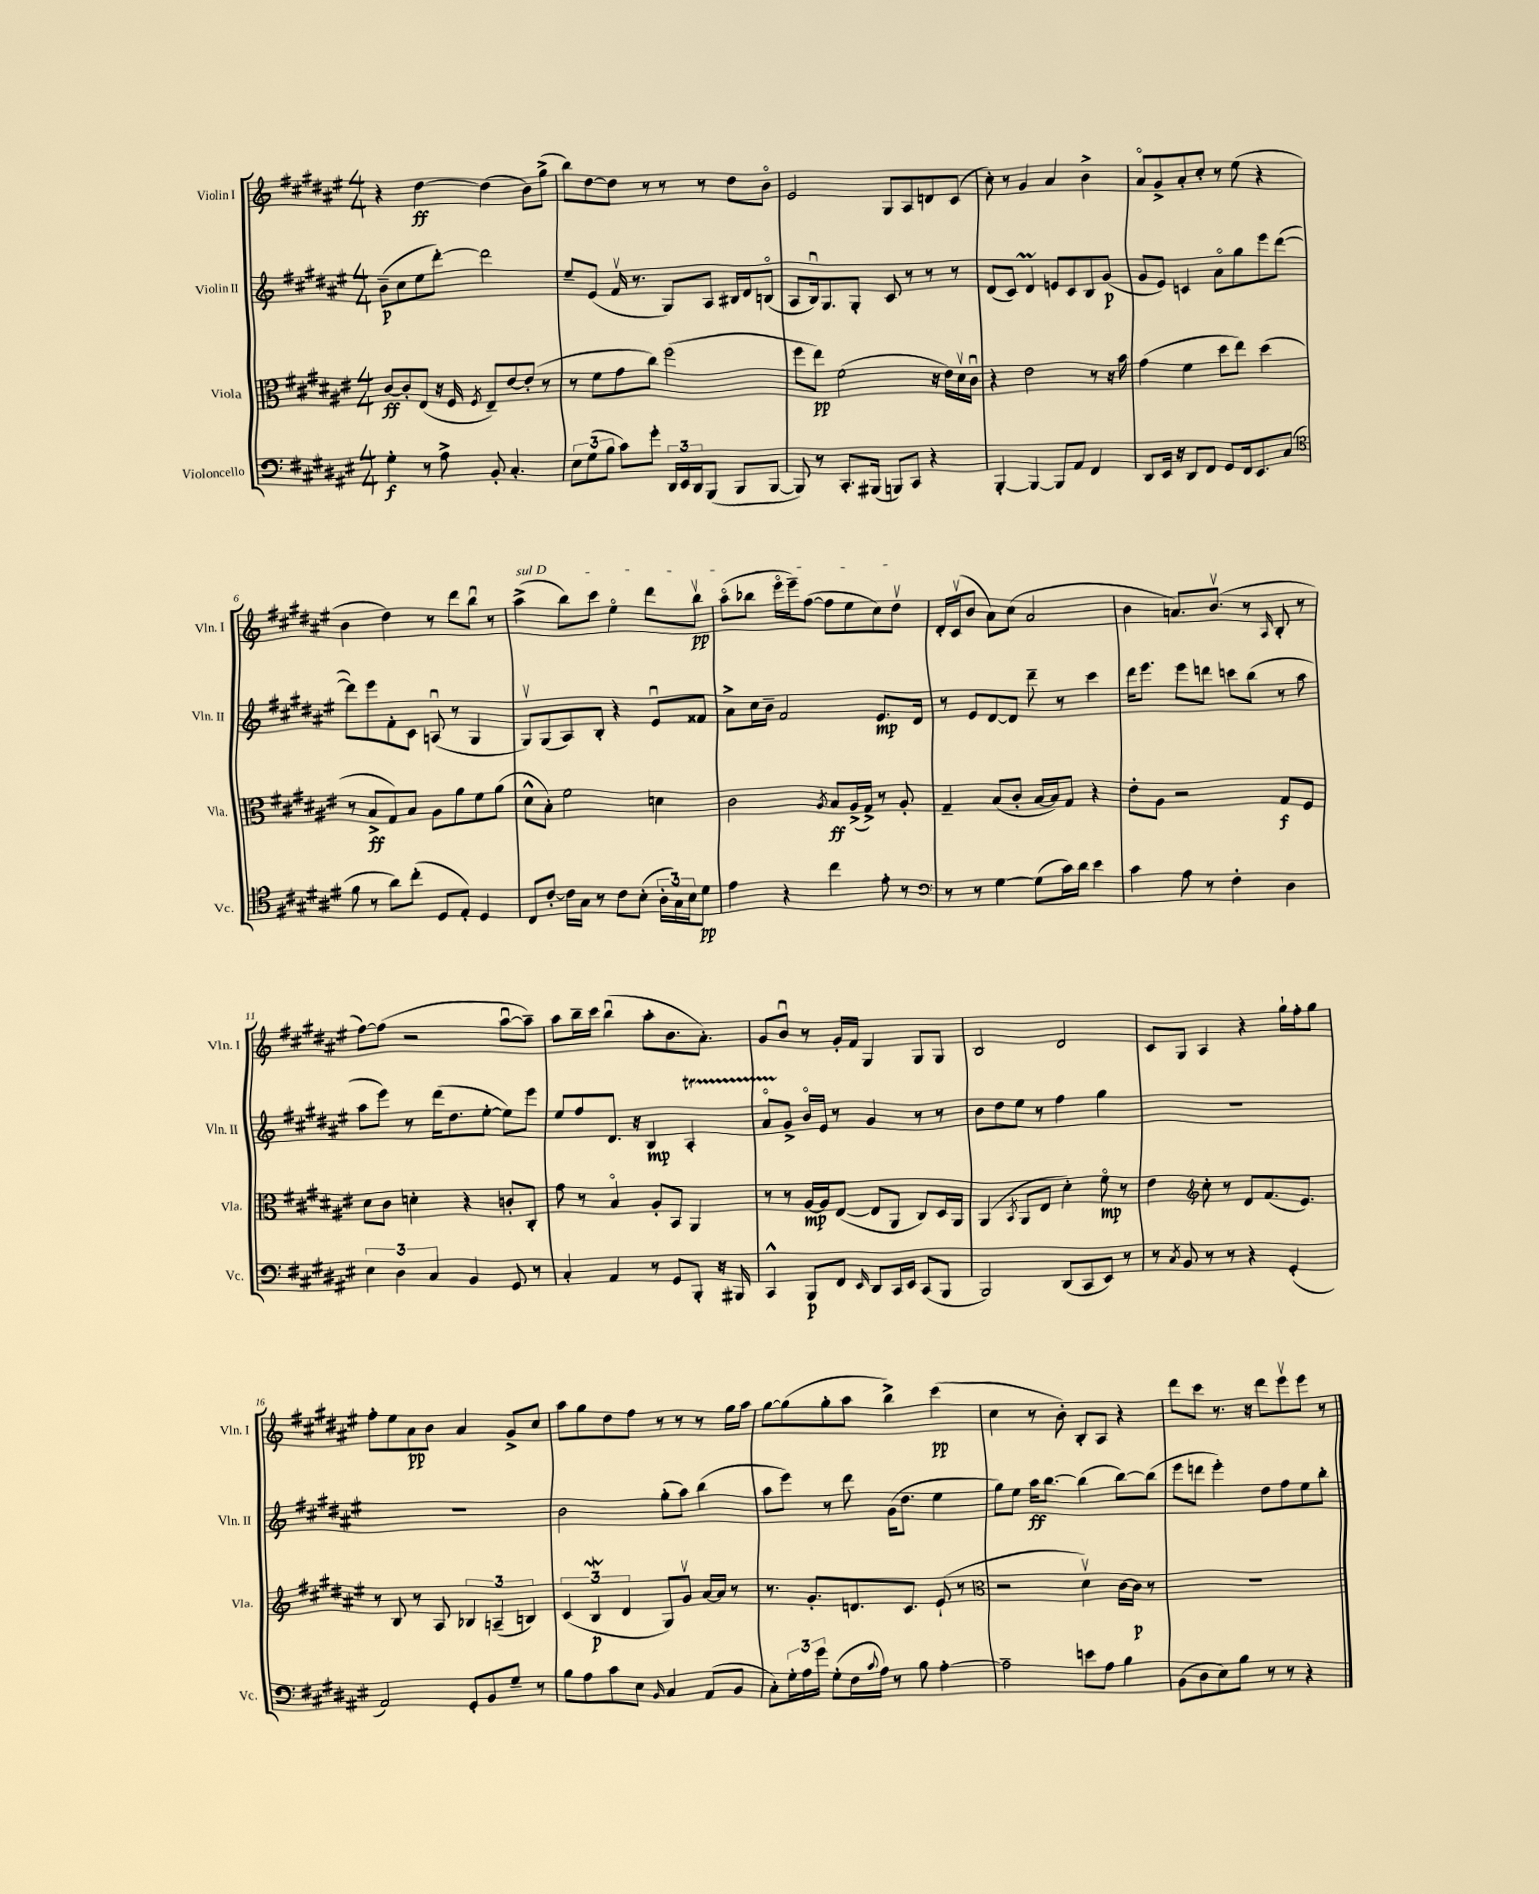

**kern	**kern	**kern	**kern
*staff4	*staff3	*staff2	*staff1
*clefF4	*clefC3	*clefG2	*clefG2
*k[f#c#g#d#a#e#]	*k[f#c#g#d#a#e#]	*k[f#c#g#d#a#e#]	*k[f#c#g#d#a#e#]
*M4/4	*M4/4	*M4/4	*M4/4
4G#'	[8c#	(8b~	4r
.	8c#']	8cc#	.
8r	(8E#	8ee#	[4dd#
8A#^	16r	[8ddd#')	.
.	16F#	.	.
.	8qF#	.	.
8BB'	8E#~)	2ddd#]	(4dd#]
4.C#'	[8e#	.	.
.	(8e#']	.	8b)
.	8r	.	(8gg#^
=	=	=	=
12E#	8r	8ee#~	8bb)
(12G#	.	.	.
.	8f#	(8e#	[8dd#
12B	.	.	.
8c#)	8g#	16f#v	8dd#]
.	.	8.r	.
8g#'	8cc#)	.	8r
24DD#	(2ff#	8G#)	8r
24EE#	.	.	.
24DD#	.	.	.
(8BBB	.	8A#	8r
8BBB	.	16B#	8dd#
.	.	16d#	.
[8BBB	.	(8Bo	8bo
=	=	=	=
8BBB])	8ff#	8A#	2e#
8r	8ee#)	16Bu)	.
.	.	8.G#	.
8.CC#'	(2f#	.	.
.	.	8G#'	.
(16BBB#	.	.	.
8BBB)	.	8c#	8G#
8CC#	.	8r	8A#
4r	16r	8r	8d
.	16e#)	.	.
.	16d#v	8r	(8c#
.	16c#u	.	.
=	=	=	=
[4BBB'	4r	(8d#	8cc#')
.	.	8c#)	8r
4BBB_	2e#	4d#	4g#
8BBB]	.	8e	4a#
8AA#	.	8c#	.
4FF#	8r	8B	4b^
.	16r	(8g#	.
.	16b	.	.
=	=	=	=
8DD#	(4g#	8g#	8a#o
16EE#	.	8e#)	8g#^
16r	.	.	.
8DD#	4f#	4c	8a#'
8FF#	.	.	8cc#'
8GG#	8dd#	8a#o	8r
16FF#	8ee#)	8gg#	(8ee#
8.EE#	.	.	.
.	(4dd#	8eee#	4r
(8C#	.	([8ddd#	.
=	=	=	=
*clefC4	*	*	*
8f#	8r	8ddd#])	4b
8r	8B^	8eee#	.
8a#)	8G#)	8f#'	4dd#)
(8cc#'	8B	8c#	.
8D#	8A#	(8Au	8r
8E#')	8a#	8r	8ddd#
4D#	8f#	4G#	8bbu
.	(8a#	.	8r
=	=	=	=
8C#	8d#^^	8G#v)	(4aa#^
[8c#'	8B')	(8G#	.
16c#]	2f#	8A#)	8bb)
16G#	.	.	.
8r	.	8B'	8ccc#
8c#	.	4r	4ee#o
(8B'	.	.	.
24A#'	4d	8e#u	8ddd#
24G#)	.	.	.
24B	.	.	.
8d#	.	8f##	8bbv
=	=	=	=
4e#	2c#	8a#^	(8aa#o
.	.	16cc#	8bb-
.	.	16b~	.
4r	.	2f#	16eee#o
.	.	.	16eee#~)
.	.	.	([8ff#
.	8qA#	.	.
4cc#	8B	.	8ff#]
.	(16A#^	.	8ee#
.	16G#^)	.	.
8e#'	8r	8.e#	8cc#)
8r	8A#'	.	8dd#v
.	.	16d#	.
=	=	=	=
*clefF4	*	*	*
8r	4G#~	8r	16d#'
.	.	.	(16c#v
8r	.	8e#	8b
[4G#	(8B	[8d#	8a#)
.	8c#'	8d#]	(8cc#
(8G#]	[16B	8ddd#~	2a#
.	16B])	.	.
16c#)	8G#	8r	.
16d#	.	.	.
4e#	4r	4ccc#	.
=	=	=	=
4c#	8e#'	16ddd#	4b
.	.	8.eee#	.
.	8A#	.	.
8A#	2r	8eee#	8.a)
8r	.	8ddd	.
.	.	.	(8.bv
4F#'	.	8ccc	.
.	.	(8bb	8r
.	.	.	16qqA#
4D#	8G#	8r	8B'
.	8F#	8aa#	8r
=	=	=	=
6E#	8d#	8aa#	[8ff#)
.	8c#	8eee#)	(8ff#]
6D#	.	.	.
.	4d'	8r	2r
6C#	.	.	.
.	.	(16ddd#	.
.	.	8.dd#	.
4BB	4r	.	.
.	.	[8ee#'	.
8GG#	8c'	8ee#])	[8aa#u
8r	8C#'	8eee#	8aa#~])
=	=	=	=
4C#'	8g#	8ee#	8aa#
.	8r	8ff#	16bb~
.	.	.	16ccc#
4AA#	4Bo	8.d#	(4bbu
.	.	16r	.
8r	8A#'	4B	8aa#'
8GG#	8BB	.	8.b
8BBB'	4AA#	4A#'	.
.	.	.	8.a#')
16r	.	.	.
16BBB#	.	.	.
=	=	=	=
4CC#^^	8r	8a#o	8g#
.	8r	8g#^	8bu
8BBB	[16A#	16bo	8r
.	16A#]	16e#	.
8FF#	([8E#	8r	16g#'
.	.	.	16f#
16qqEE#	.	.	.
8DD#	8E#]	4g#	4G#
16CC#	8AA#	.	.
16EE#	.	.	.
(8CC#	8C#)	8r	8G#
8BBB	16D#	8r	8G#
.	16AA#	.	.
=	=	=	=
2BBB)	(4AA#	8b	2B
.	.	8dd#	.
.	8qBB	.	.
.	8AA#	8ee#	.
.	8E#	8r	.
(8DD#	4d#')	4ff#	2d#
8CC#	.	.	.
8EE#)	8f#o	4gg#	.
8r	8r	.	.
=	=	=	=
8r	4e#	1r	8c#
8qC#	.	.	.
8BB	.	.	8G#
*	*clefG2	*	*
8r	8cc#'	.	4A#
8r	8r	.	.
4r	8d#	.	4r
.	(8.f#	.	.
(4GG#'	.	.	16gg#`
.	8.e#)	.	16ff#'
.	.	.	8gg#
=	=	=	=
2AA#)	8r	1r	8ff#'
.	8B	.	8ee#
.	8r	.	8a#
.	8A#	.	8b
8GG#'	6B-	.	4a#
8BB	.	.	.
.	(6A~	.	.
8G#~	.	.	8g#^
.	6B)	.	.
8r	.	.	8cc#
=	=	=	=
8B	(6c#	2b	8aa#
8A#	.	.	8gg#
.	6B	.	.
8c#	.	.	8dd#
.	6d#	.	.
8E#	.	.	8ff#
16qqBB	.	.	.
4C#	8G#)	(8gg#'	8r
.	8g#v	8aa#)	8r
(8AA#	[16a#	(4bb	8r
.	16a#]	.	.
8BB	8r	.	16gg#
.	.	.	16aa#
=	=	=	=
8C#')	8.r	8aa#	[8gg#
24G#'	.	8eee#)	(8gg#]
24A#	.	.	.
.	8.g#'	.	.
24g#	.	.	.
(8G#'	.	8r	8gg#'
16F#	8.d	8ddd#	8aa#
8qqc#	.	.	.
16A#)	.	.	.
8r	.	(16g#	4bb^)
.	8.c#	8.dd#	.
8B	.	.	.
[4A#'	(8e#`	4ee#	(4ccc#
.	8r	.	.
=	=	=	=
*	*clefC3	*	*
2A#~]	2r	8gg#)	4cc#
.	.	8ee#	.
.	.	16aa#	8r
.	.	[8.bb	.
.	.	.	8b')
8e	4d#v)	(4bb]	8B'
8A#	.	.	8A#
4B	[16c#	[8bb)	4r
.	16c#]	.	.
.	8r	(8bb]	.
=	=	=	=
(8BB	1r	8eee#	8ddd#
8D#	.	8ddd	8ccc#
8E#)	.	4eee#')	8.r
8B	.	.	.
.	.	.	16r
8r	.	8dd#	8ddd#
8r	.	8ff#	8eee#v
4r	.	8ee#	8eee#
.	.	8bb'	8r
==	==	==	==
*-	*-	*-	*-
